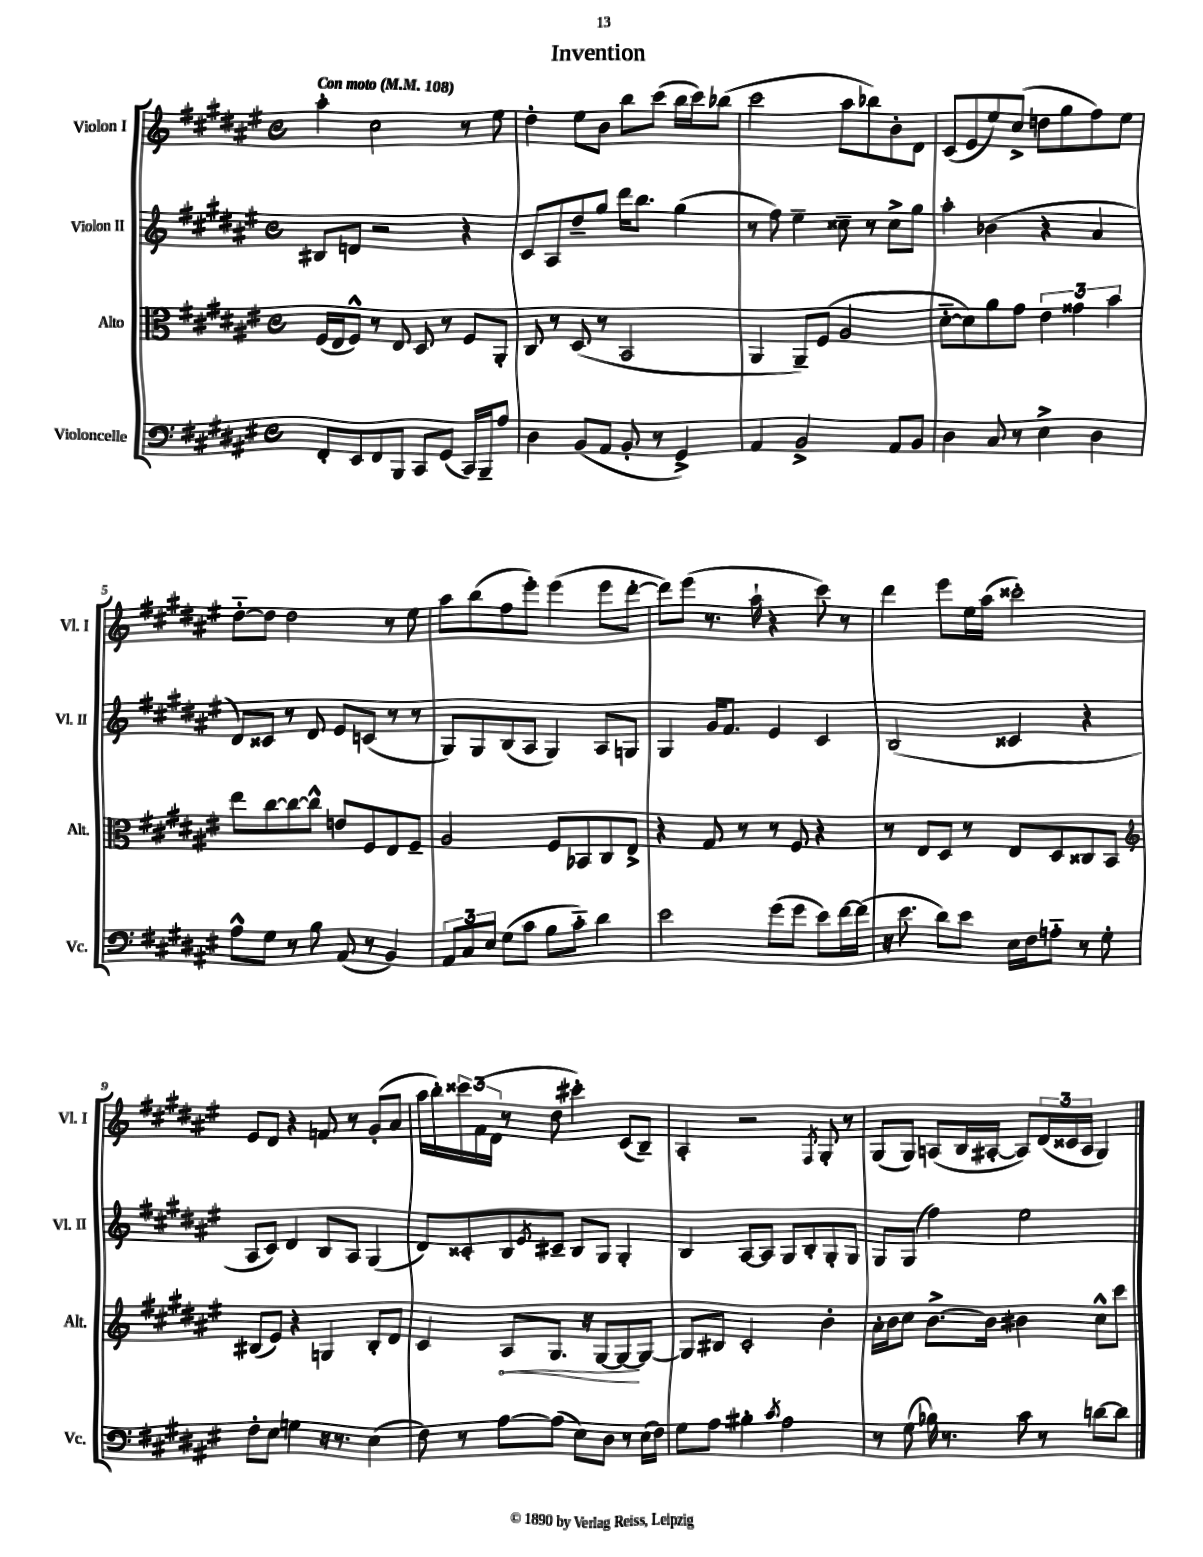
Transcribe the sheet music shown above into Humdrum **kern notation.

**kern	**kern	**dynam	**kern	**kern
*part4	*part3	*part3	*part2	*part1
*staff4	*staff3	*staff3	*staff2	*staff1
*I"Violoncelle	*I"Alto	*	*I"Violon II	*I"Violon I
*I'Vc.	*I'Alt.	*	*I'Vl. II	*I'Vl. I
*clefF4	*clefC3	*	*clefG2	*clefG2
*k[f#c#g#d#a#e#]	*k[f#c#g#d#a#e#]	*	*k[f#c#g#d#a#e#]	*k[f#c#g#d#a#e#]
*M4/4	*M4/4	*	*M4/4	*M4/4
*met(c)	*met(c)	*	*met(c)	*met(c)
*MM108	*MM108	*	*MM108	*MM108
=1	=1	=1	=1	=1
!	!	!	!	!LO:TX:a:B:t=Con moto
8FF#'/L	(16F#/LL	.	8B#X/L	4aa#'\
.	16E#/J	.	.	.
8EE#/	8F#^^/J)	.	8dn/J	.
8FF#/	8r	.	2r	2cc#\
8BBB/J	8E#/	.	.	.
8CC#/L	8D#/	.	.	.
(8GG#/J	8r	.	.	.
16CC#/LL)	8F#/L	.	4r	8r
16BBB~/J	.	.	.	.
8A#/J	8AA#'/J	.	.	8ee#\
=2	=2	=2	=2	=2
4D#\	8C#/	.	8c#/L	4dd#'\
.	8r	.	8A#/	.
(8BB/L	(8D#/	.	8dd#~/	8ee#\L
8AA#/J	8r	.	8gg#/J	8b\J
8BB'/	2BB/	.	16ddd#\KL	8bb\L
.	.	.	8.bb\J	.
8r	.	.	.	(8ccc#\J
4GG#^/)	.	.	(4gg#\	16bb\LL
.	.	.	.	16ccc#\J)
.	.	.	.	(8bb-X\J
=3	=3	=3	=3	=3
4AA#/	4AA#/	.	8r	2ccc#\
.	.	.	8ff#\)	.
2BB^/	8AA#~/L)	.	4ee#~\	.
.	(8F#/J	.	.	.
.	2A#/	.	8cc##X~\	8aa#\L
.	.	.	8r	8bb-X\)
8AA#/L	.	.	8cc##^\L	8b'\
8BB/J	.	.	8gg#\J	8d#\J
=4	=4	=4	=4	=4
4D#\	[8d#\L	.	4aa#'\	(8c#/L
.	8d#\])	.	.	8e#/
8C#/	8a#\	.	(4b-X\	8ee#/)
8r	8g#\J	.	.	(8cc#^/J
4E#^\	6e#\	.	4r	8ddn\L
.	.	.	.	8gg#\
.	6g##X\	.	.	.
4D#\	.	.	4a#/	8ff#\)
.	6b\	.	.	.
.	.	.	.	8ee#\J
!!LO:LB:g=z
=5	=5	=5	=5	=5
8A#^^\L	8ee#\L	.	8d#/L)	[8dd#\L
8G#\J	[8cc#\	.	8c##X/J	8dd#\J]
8r	8cc#\_	.	8r	2dd#\
8B\	8cc#^^\J]	.	8d#/	.
(8AA#/	8en/L	.	8e#/L	.
8r	8F#/	.	(8cn/J	.
4BB/)	8E#/	.	8r	8r
.	8F#~/J	.	8r	8ee#\
=6	=6	=6	=6	=6
12AA#/L	2A#/	.	8G#/L)	8aa#\L
12C#/	.	.	.	.
.	.	.	8G#/	(8bb\
12E#/J	.	.	.	.
(8G#\L	.	.	(8B/	8ff#\
8c#\J	.	.	8A#/J	8eee#'\J)
8B\L	8F#/L	.	4G#/)	(4eee#\
8c#\J)	8BB-X/	.	.	.
4d#\	8C#/	.	8A#/L	8eee#\L
.	8E#^/J	.	8Gn/J	[8ddd#'\J
=7	=7	=7	=7	=7
2e#\	4r	.	4G#/	8ddd#\L])
.	.	.	.	(8eee#\J
.	8G#/	.	16g#/KL	8.r
.	.	.	8.f#/J	.
.	8r	.	.	.
.	.	.	.	16aa#`\
(8g#\L	8r	.	4e#/	4r
8g#\J	8F#/	.	.	.
8e#\L)	4r	.	4c#/	8ccc#\)
[16f#\L	.	.	.	8r
(16f#\JJ]	.	.	.	.
=8	=8	=8	=8	=8
16r	8r	.	(2B/	4ddd#\
8.e#\	.	.	.	.
.	8E#/L	.	.	.
8d#\L)	8D#/J	.	.	8eee#\L
8e#\J	8r	.	.	16ee#\L
.	.	.	.	(16aa#\JJ
16E#\LL	8E#/L	.	4c##X/	2ccc##X'\)
16F#\J	.	.	.	.
8An\J	8D#/	.	.	.
8r	8C##X/	.	4r	.
8G#'\	8BB/J	.	.	.
!!LO:LB:g=z
=9	=9	=9	=9	=9
*	*clefG2	*	*	*
8F#'\L	(8B#X/L	.	8A#/L	8e#/L
8E#\J	8e#/J)	.	8c#/J)	8d#/J
4Gn\	4r	.	4d#/	4r
16r	4Gn/	.	8B/L	8fn/
8.r	.	.	.	.
.	.	.	8A#/J	8r
(4E#\	8B#'/L	.	(4G#/	(8g#'/L
.	8d#/J	.	.	8a#/J
=10	=10	=10	=10	=10
8F#\)	4c#/	.	8d#/L)	16aa#\LL
.	.	.	.	16bb'\)
8r	.	.	8c##X'/	24ccc##X\
.	.	.	.	(24f#\
.	.	.	.	24d#\JJ
!	!	!LO:HP:b	!	!
[8A#\L	8A#/L	<	8B/	8r
.	.	.	8qe#/	.
(8A#\J]	8.G#/J	.	8c#X~/J	8dd#\
8E#\L)	.	.	8B/L	4ccc#X'\)
.	16r	.	.	.
8D#\J	[8G#/L	.	8G#/J	.
8r	8G#/_	.	4G#'/	(8c#/L
(16E#\LL	8G#/J_	[	.	8B~/J)
16F#\JJ)	.	.	.	.
=11	=11	=11	=11	=11
8G#\L	8G#/L]	.	4B/	4A#'/
8A#\J	8B#X/J	.	.	.
4B#X'\	2c#'/	.	[8A#/L	2r
.	.	.	8A#/J]	.
8qc#/	.	.	.	.
2A#\	.	.	8G#/L	.
.	.	.	8B'/	.
.	.	.	.	8qF#/
.	4b'\	.	8G#'/	8G#'/
.	.	.	8G#/J	8r
=12	=12	=12	=12	=12
8r	16a#'\LL	.	8G#/L	(8G#/L
.	16b\J	.	.	.
(8G#\	8cc#\J	.	(8G#/J	8G#/J)
16B-X\)	[8.b^\L	.	4ff#\)	(8An/L
8.r	.	.	.	.
.	.	.	.	16B/L
.	16b\Jk]	.	.	[16A#X'/JJ
8c#\	4b#X\	.	2ee#\	8A#/L])
8r	.	.	.	(24d#/L
.	.	.	.	24c##X/
.	.	.	.	24A#/JJ
[8dn\L	8cc#^^\L	.	.	4G#/)
8d\J]	8ccc#\J	.	.	.
==	==	==	==	==
*-	*-	*-	*-	*-
